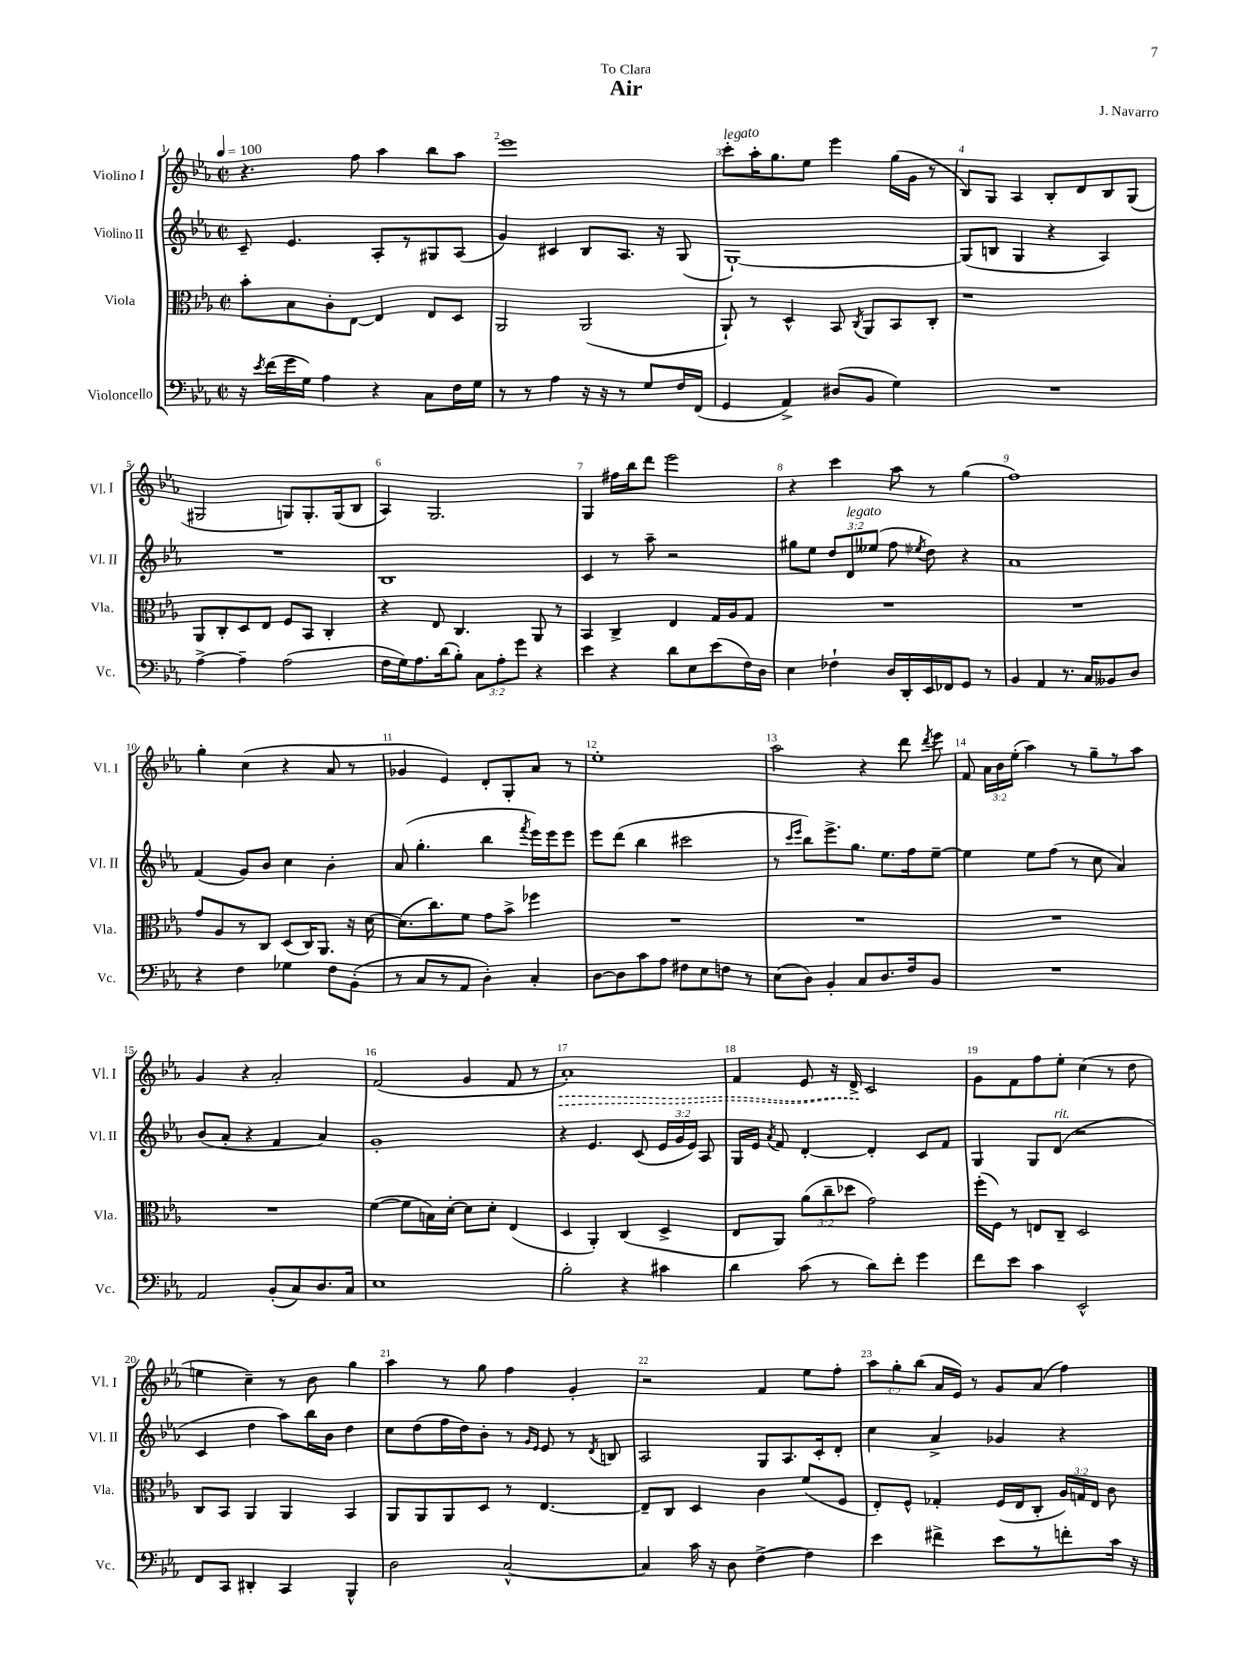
\header { title = "Air" composer = "J. Navarro" dedication = "To Clara" }
<<
\new StaffGroup <<
\new Staff = "s0" \with { instrumentName = "Violino I" shortInstrumentName = "Vl. I" } {
    \clef treble \key ees \major \defaultTimeSignature \time 2/2 \override Staff.TupletNumber.text = #tuplet-number::calc-fraction-text \tempo 4 = 100
    \autoBeamOff r4. f''8 aes''4 bes''8[ aes''8] |
    ees'''1 |
    c'''8[-.^\markup { \italic "legato" } aes''16-. g''8. ees''8] ees'''4 g''16[( g'16] r8 |
    bes8[) g8] aes4 bes8[-. d'8 bes8 g8]( |
    gis2 g8[) g8.-. g16( bes8] |
    aes4) g2. |
    g4 fis''16[ bes''16 d'''8] ees'''2 |
    r4 c'''4 aes''8 r8 g''4( |
    f''1) |
    g''4-. c''4( r4 aes'8 r8 |
    ges'4 ees'4) d'8[-. g8-. aes'8] r8 |
    ees''1-. |
    aes''2 r4 d'''8 \acciaccatura { d'''8 } ees'''8 |
    f'8 \tuplet 3/2 { aes'16[ bes'16 ees''16]-.( } aes''4) r8 g''8[-- r8 aes''8] |
    g'4 r4 aes'2-. |
    f'2( g'4 f'8 r8 |
    \once \override Hairpin.style = #'dashed-line aes'1-.\>) |
    f'4 ees'8 r16 d'16->\! c'2 |
    g'8[ f'8 f''8 ees''8]-. c''4( r8 d''8 |
    e''4 c''4--) r8 bes'8 g''4 |
    aes''4 r8 g''8 f''4 g'4-. |
    r2 f'4 ees''8[ f''8]-. |
    \tuplet 3/2 { aes''8[ g''8-. bes''8]( } aes'16[ ees'16]) r8 g'8[ aes'8]( f''4) \bar "|." |
}
\new Staff = "s1" \with { instrumentName = "Violino II" shortInstrumentName = "Vl. II" } {
    \clef treble \key ees \major \defaultTimeSignature \time 2/2 \override Staff.TupletNumber.text = #tuplet-number::calc-fraction-text
    \autoBeamOff c'8-- ees'4. aes8[-. r8 gis8 aes8]( |
    g'4) cis'4 bes8[ aes8.] r16 g8( |
    g1~-!) |
    g8[( b8] g4 r4 aes4) |
    R1 |
    bes1 |
    c'4 r8 aes''8-- r2 |
    gis''8[ ees''8] \tuplet 3/2 { d''8[ d'8^\markup { \italic "legato" } eeses''8]( } f''8 \acciaccatura { ees''8 } d''8) r4 |
    aes'1 |
    f'4( g'8[) bes'8] c''4 bes'4-. |
    aes'8( g''4.-. bes''4 \acciaccatura { f'''8 } ees'''16[) ees'''16 ees'''8] |
    ees'''8[ d'''8]( bes''4 cis'''2 |
    r8 \grace { c'''16[ ees'''16] } bes''8[) ees'''8.-> g''8.] ees''8.[ f''16 ees''8]~-- |
    ees''4 ees''8[ f''8]( r8 c''8 aes'4) |
    bes'8[( aes'8]-. r4 f'4 aes'4) |
    g'1-. |
    r4 ees'4. c'8( \tuplet 3/2 { ees'16[ g'16 ees'16]) } aes8 |
    g16[ ees'16] \acciaccatura { aes'8 } f'8 d'4~-. d'4-. c'8[ f'8] |
    g4 g8[ d'8]^\markup { \italic "rit." }( r2 |
    c'4 d''4 aes''8[) bes''16 bes'16] d''4 |
    c''8[ d''8( f''16 d''16) bes'8]-. r8 \grace { g'16[ ees'16] } ees'8 r8 \acciaccatura { d'8 } b8 |
    aes2 g8[ aes8. c'16-. d'8]-. |
    c''4 aes'4-> ges'4 r4 \bar "|." |
}
\new Staff = "s2" \with { instrumentName = "Viola" shortInstrumentName = "Vla." } {
    \clef alto \key ees \major \defaultTimeSignature \time 2/2 \override Staff.TupletNumber.text = #tuplet-number::calc-fraction-text
    \autoBeamOff bes'8[-. bes8 c'8-. ees8]~ ees4 ees8[ d8] |
    aes,2 aes,2( |
    aes,8-!) r8 d4-^ bes,8 \acciaccatura { c8 } aes,8[ bes,8 c8]-. |
    r1 |
    aes,8[ c8-. d8 ees8] f8[ bes,8] c4-. |
    r4 ees8 c4. aes,8 r8 |
    bes,4 c4-> ees4 g16[ aes16 g8] |
    R1 |
    R1 |
    g'8[ aes8 r8 c8] d8[( c16) aes,8.] r16 d'16~ |
    d'8.[( c''8.) f'8] g'8[ bes'8]-> fes''4 |
    R1 |
    R1 |
    R1 |
    R1 |
    f'4~( f'8[ b16) d'16]~-. d'8[ d'8]-. ees4( |
    d4 aes,4-.) c4( d4-> |
    ees8[ aes,8]) \tuplet 3/2 { aes'8[( c''8-- des''8] } g'2) |
    f''16[-.( f16]) r8 e8[ c8]-- d2 |
    c8[ bes,8] aes,4 aes,4 bes,4 |
    aes,8[ aes,8 aes,8 d8] r8 ees4.~ |
    ees8[-- c8] d4 c'4 f'8[( f8] |
    ees8[-.) f8]-^ ges4-. f16[( ees16 c8]-. \tuplet 3/2 { aes16[) g16 ees16] } c'8 \bar "|." |
}
\new Staff = "s3" \with { instrumentName = "Violoncello" shortInstrumentName = "Vc." } {
    \clef bass \key ees \major \defaultTimeSignature \time 2/2 \override Staff.TupletNumber.text = #tuplet-number::calc-fraction-text
    \autoBeamOff r16 \acciaccatura { ees'8 } f'16[( g'16 g16]) aes4 r4 c8[ f16 g16] |
    r8 r8 aes4 r16 r16 r8 g8[ f16 f,16]( |
    g,4 aes,4->) dis8[( bes,8] g4) |
    R1 |
    aes4~-> aes4-- aes2( |
    f16[ g16) aes8. d'16( bes8]-.) \tuplet 3/2 { c8[ aes8-. g'8] } r4 |
    ees'4 r4 d'8[ ees8 ees'8( f16) d16] |
    ees4 fes4-! d16[ d,16-. ees,16 fes,16 g,8] r8 |
    bes,4 aes,4 r8. c16[ beses,8 d8] |
    r4 f4 ges4 f8[ bes,8]-.( |
    r8 c8[ r8 aes,8] d4-.) c4-. |
    d8[~ d8 c'8 aes8] fis8[ ees8 f8] r8 |
    ees8[( d8]) bes,4-. c8[ d8. f16 bes,8] |
    R1 |
    aes,2 bes,8[-.( c8) d8. c16] |
    ees1 |
    bes2-. r4 cis'4 |
    d'4 c'8( r8 d'8[) f'8]-. g'4 |
    f'8[ ees'8] c'4 ees,2-^ |
    f,8[ c,8] dis,4-. c,4 bes,,4-^ |
    d2 c2~-^ |
    c4 c'16 r16 d8 f4~-> f4 |
    ees'4 fis'4-> ees'8[ r8 f'8-. c'16] r16 \bar "|." |
}
>>
>>
\layout { \context { \Score \override BarNumber.break-visibility = ##(#f #t #t) barNumberVisibility = #all-bar-numbers-visible } }
